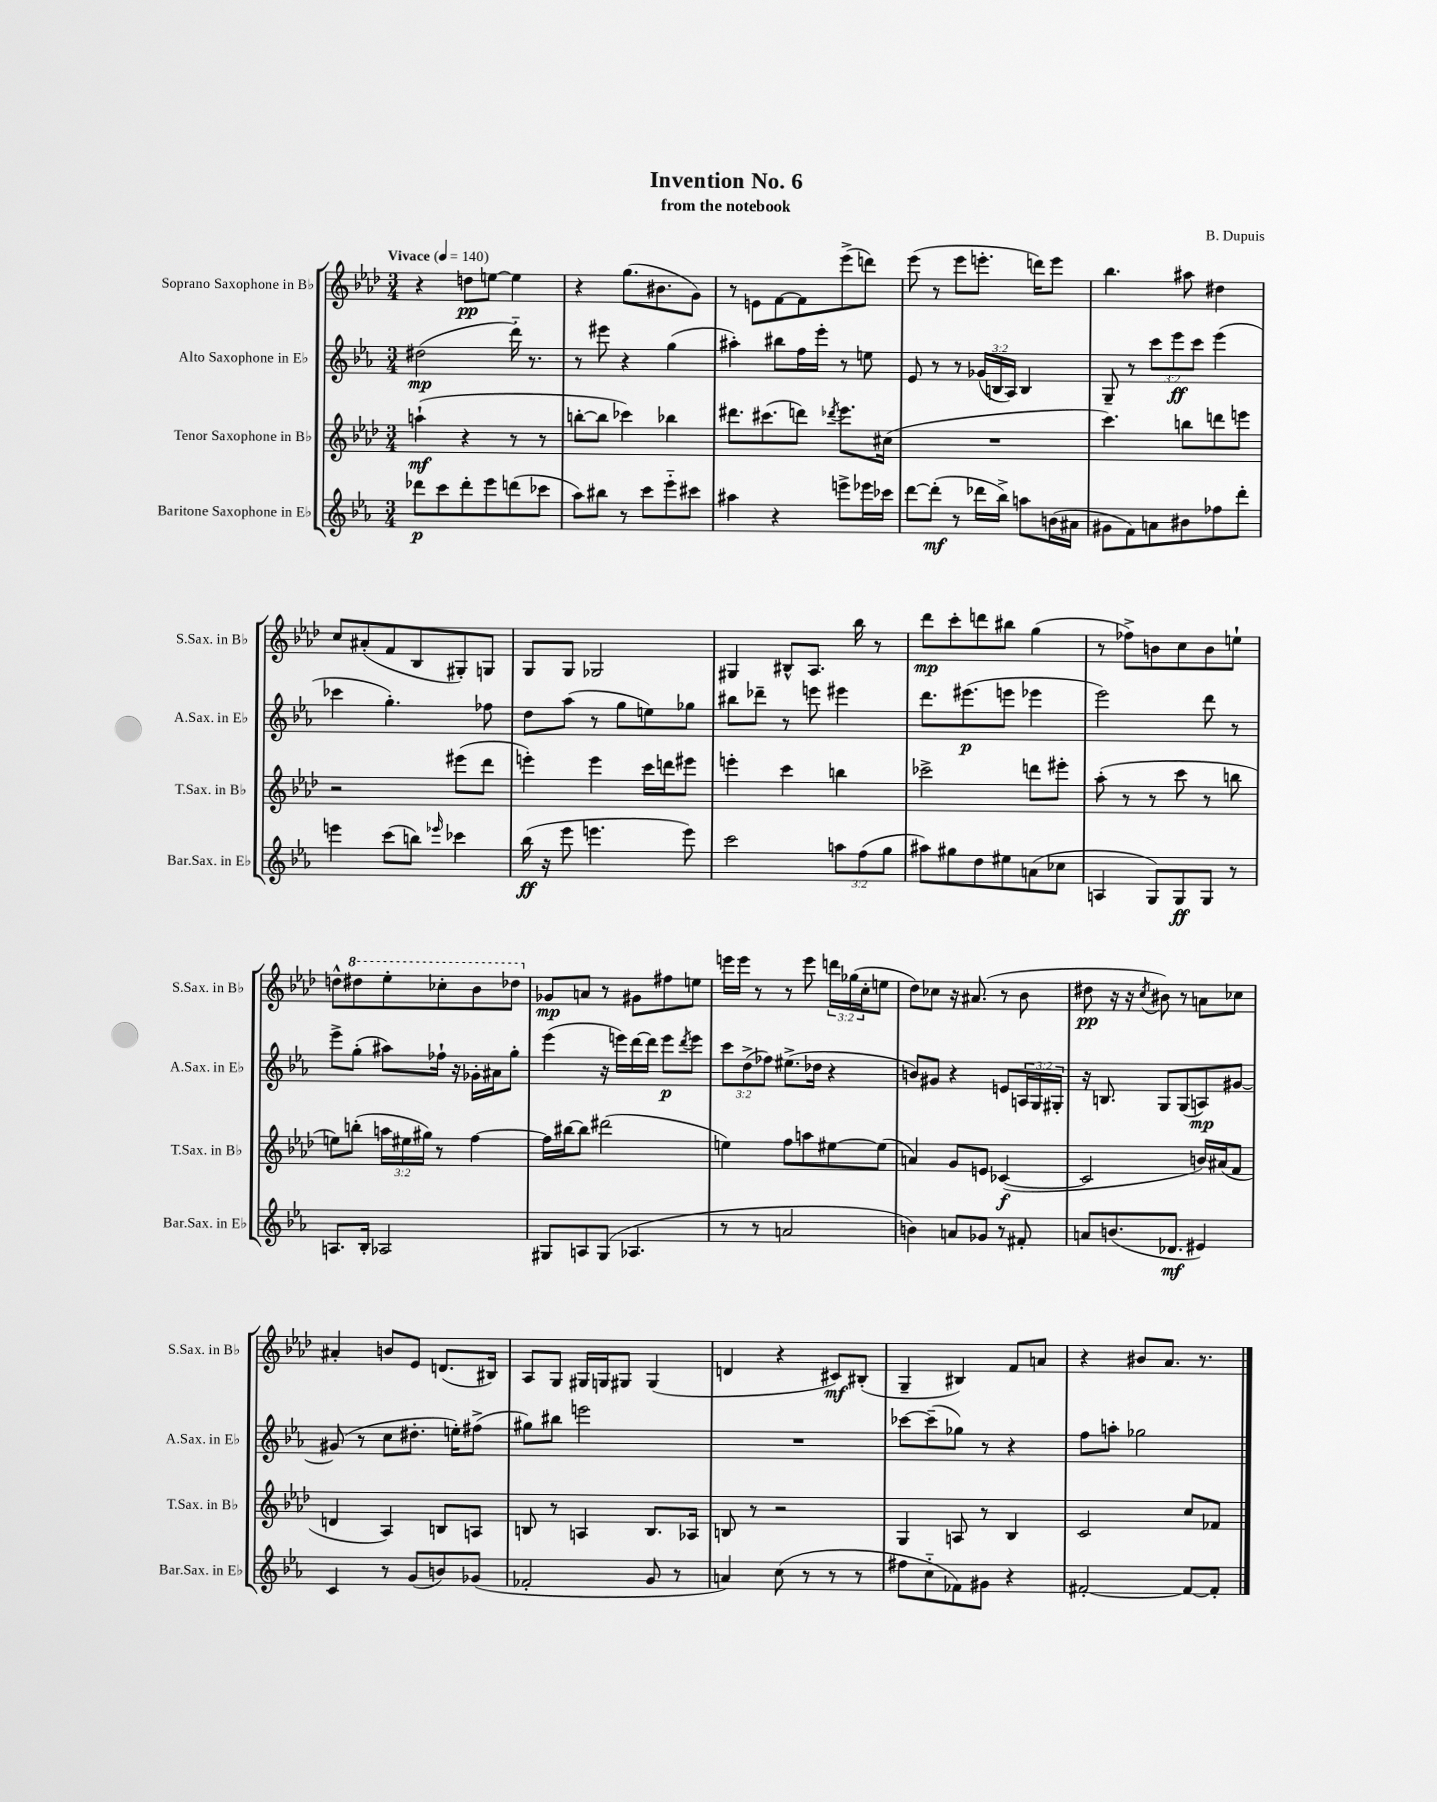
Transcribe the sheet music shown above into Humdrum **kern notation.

**kern	**kern	**kern	**kern
*staff4	*staff3	*staff2	*staff1
*clefG2	*clefG2	*clefG2	*clefG2
*k[b-e-a-]	*k[b-e-a-d-]	*k[b-e-a-]	*k[b-e-a-d-]
*M3/4	*M3/4	*M3/4	*M3/4
*MM140	*MM140	*MM140	*MM140
8ddd-\L	(4aa`\	(2dd#\	4r
8ccc\	.	.	.
8ddd-'\	4r	.	8dd\L
8eee-\	.	.	[8ee\J
(8ddd\	8r	16ddd'~\)	4ee\]
.	.	8.r	.
8ccc-\J	8r	.	.
=	=	=	=
8aa-\L)	[8bb'\L	8r	4r
8bb#\J	8bb\]J	8eee#\	.
8r	4ccc-\)	4r	(8.gg\L
8ccc\L	.	.	.
.	.	.	8.b#\
8eee-'~\	4bb-\	(4gg\	.
8ccc#\J	.	.	8g\J)
=	=	=	=
4aa#\	8.ddd#\L	4aa#'\)	8r
.	.	.	8e\L
.	(8.ccc#\	.	.
4r	.	8bb#\L	[8f\
.	8ddd\J)	16ff\L	8f\]
.	.	16eee-'\JJ	.
.	8qddd-/	.	.
8eee^\L	8.eee-\L	8r	(8eee-^\
16eee-\L	.	8ee\	8ddd\J)
16ccc-\JJ	(16cc#\Jk	.	.
=	=	=	=
[8ddd\L	2.r	8e-/	(8eee-\
(8ddd'\]J	.	8r	8r
8r	.	8r	8eee-\L
16ddd-\LL	.	(24g-/LL	8.eee'\J
.	.	24B/	.
16bb-^\JJ)	.	.	.
.	.	24A-/JJ)	.
8aa\L	.	4B/	.
.	.	.	16ddd\LK)
(16b\L	.	.	8eee\J
16a#\JJ	.	.	.
=	=	=	=
8g#\L	4.ccc\)	8G~/	4.bb-\
8f\)	.	8r	.
8a\	.	12ccc\L	.
.	.	12eee-\	.
8b#\	8bb\L	.	8aa#\
.	.	12ccc\J	.
8ff-\	8ddd\	(4eee-\	4dd#\
8ddd'\J	8eee\J	.	.
=	=	=	=
4eee\	2r	4ccc-\	8cc/L
.	.	.	(8a#'/
(8ccc\L	.	4.gg'\)	8f/
8bb\J)	.	.	8B-/
16qqeee-/	.	.	.
4ccc-\	(8eee#\L	.	8G#'/)
.	8ddd-\J	8ff-\	8G/J
=	=	=	=
(16bb-\	4eee'\)	8dd\L	8G/L
16r	.	.	.
8eee-\	.	(8aa-\J	8G/J
4.eee\	4eee\	8r	2G-/
.	.	8gg\L	.
.	16ccc\LL	8ee\)	.
.	16ddd\J	.	.
8eee\)	8eee#\J	8gg-\J	.
=	=	=	=
2ccc\	4eee'\	8bb#\L	4G#/
.	.	8ddd-~\J	.
.	4ccc\	8r	8B#^^/L
.	.	8eee\	8.A-/J
12aa\L	4bb\	4eee#\	.
.	.	.	16bb-\
(12ff\	.	.	.
.	.	.	8r
12gg\J	.	.	.
=	=	=	=
8aa#\L)	2ccc-^\	8.ddd\L	8ddd-\L
8gg#\	.	.	8ccc'\
.	.	(8.eee#\	.
8dd\	.	.	8ddd\
8ee#\	.	8eee\J	8bb#\J
(8a\	8ddd\L	4eee-\	(4gg\
8cc-\J	8eee#'\J	.	.
=	=	=	=
4A/	(8aa-'\	2eee-\)	8r
.	8r	.	8ff-^\L)
8G/L)	8r	.	8b\
8G/	8ccc\	.	8cc\
8G/J	8r	8ddd\	8b\
8r	8bb\	8r	8ee`\J
=	=	=	=
8.A/L	8ee\L)	8eee-^\L	8dd^^\L
.	(8bb'\J	(8gg'\J	8ddd#\
16B-'/Jk	.	.	.
2A-/	24aa\LL	8aa#\L)	8eee-'\
.	24ee#\	.	.
.	24gg#\JJ)	.	.
.	8r	16ff-`\Jk	8ccc-'\
.	.	16r	.
.	[4ff\	16g-'\LL	8bb-\
.	.	16a#\J	.
.	.	8gg'\J	8ddd-\J
=	=	=	=
8G#/L	16ff\]LL	(4eee-\	8g-/L
.	[16bb#\J	.	.
8A/	8bb#\]J	.	8a/J
(8G#/J	(2ddd#\	16r	8r
.	.	16eee\LL)	.
4.A-/	.	[16ddd\	8g#\L
.	.	16ddd\]JJ	.
.	.	8eee\L	8ff#\
.	.	8qddd/	.
.	.	8eee\J	8ee\J
=	=	=	=
8r	4ee\)	12ccc\L	16eee\LL
.	.	.	16eee\JJ
.	.	(12dd^\	.
8r	.	.	8r
.	.	12ff-\J)	.
2a/	8ff\L	(8.ee#^\L	8r
.	8aa\	.	8eee\
.	.	16dd-\Jk	.
.	[8ee#\	4r	24ddd\LL
.	.	.	(24gg-\
.	.	.	24cc'\J
.	(8ee#\]J	.	8ee\J
=	=	=	=
4b\)	4a/)	8b/L)	8dd-\L)
.	.	8g#/J	8cc-\J
8a/L	8g/L	4r	16r
.	.	.	(8.a#/
8g-/J	8e/J	.	.
8r	([4c-/	8e/L	8r
8f#'/	.	24A/L	8b-\
.	.	24G/	.
.	.	24G#'/JJ	.
=	=	=	=
8a/L	2c-/]	16r	8dd#\
.	.	8.B/	.
(8.b/	.	.	16r
.	.	.	16r
.	.	.	8qcc/
.	.	8G/L	8b#\)
8.d-/J	.	.	.
.	.	(8G/	8r
4e#/)	16b/LL)	8A/)	8a\L
.	(16a#/J	.	.
.	8f/J	[8g#/J	8cc-\J
=	=	=	=
4c/	4d/	(8g#/]	4a#'/
.	.	8r	.
8r	4A-/)	8cc\L	8b/L
(8g/L	.	8.dd#'\J	8e-/J
8b/)	8B/L	.	(8.d/L
.	.	16ee'\LK)	.
(8g-/J	8A/J	(8ff#^\J	.
.	.	.	16B#/Jk)
=	=	=	=
2f-'/	8B/	8gg#\L)	8A-/L
.	8r	8bb#\J	8G/J
.	4A/	2eee\	16G#/LL
.	.	.	16G/J
.	.	.	8G#/J
8g/	8.B/L	.	(4G#/
8r	.	.	.
.	16A-/Jk	.	.
=	=	=	=
4a/)	8B/	2.r	4d/
.	8r	.	.
(8cc\	2r	.	4r
8r	.	.	.
8r	.	.	8c#/L)
8r	.	.	(8B#'/J
=	=	=	=
8ff#\L	4G/	[8ccc-\L	4G~/
8cc'~\	.	(8ccc-~\]	.
8f-\)	8A/	8gg-\J)	4B#/)
8g#\J	8r	8r	.
4r	4B-/	4r	8f/L
.	.	.	8a/J
=	=	=	=
[2f#'/	2c/	8ff\L	4r
.	.	8aa'\J	.
.	.	2gg-\	8b#/L
.	.	.	8.a-/J
8f#/_L	8cc/L	.	.
.	.	.	8.r
8f#'/]J	8f-/J	.	.
==	==	==	==
*-	*-	*-	*-
